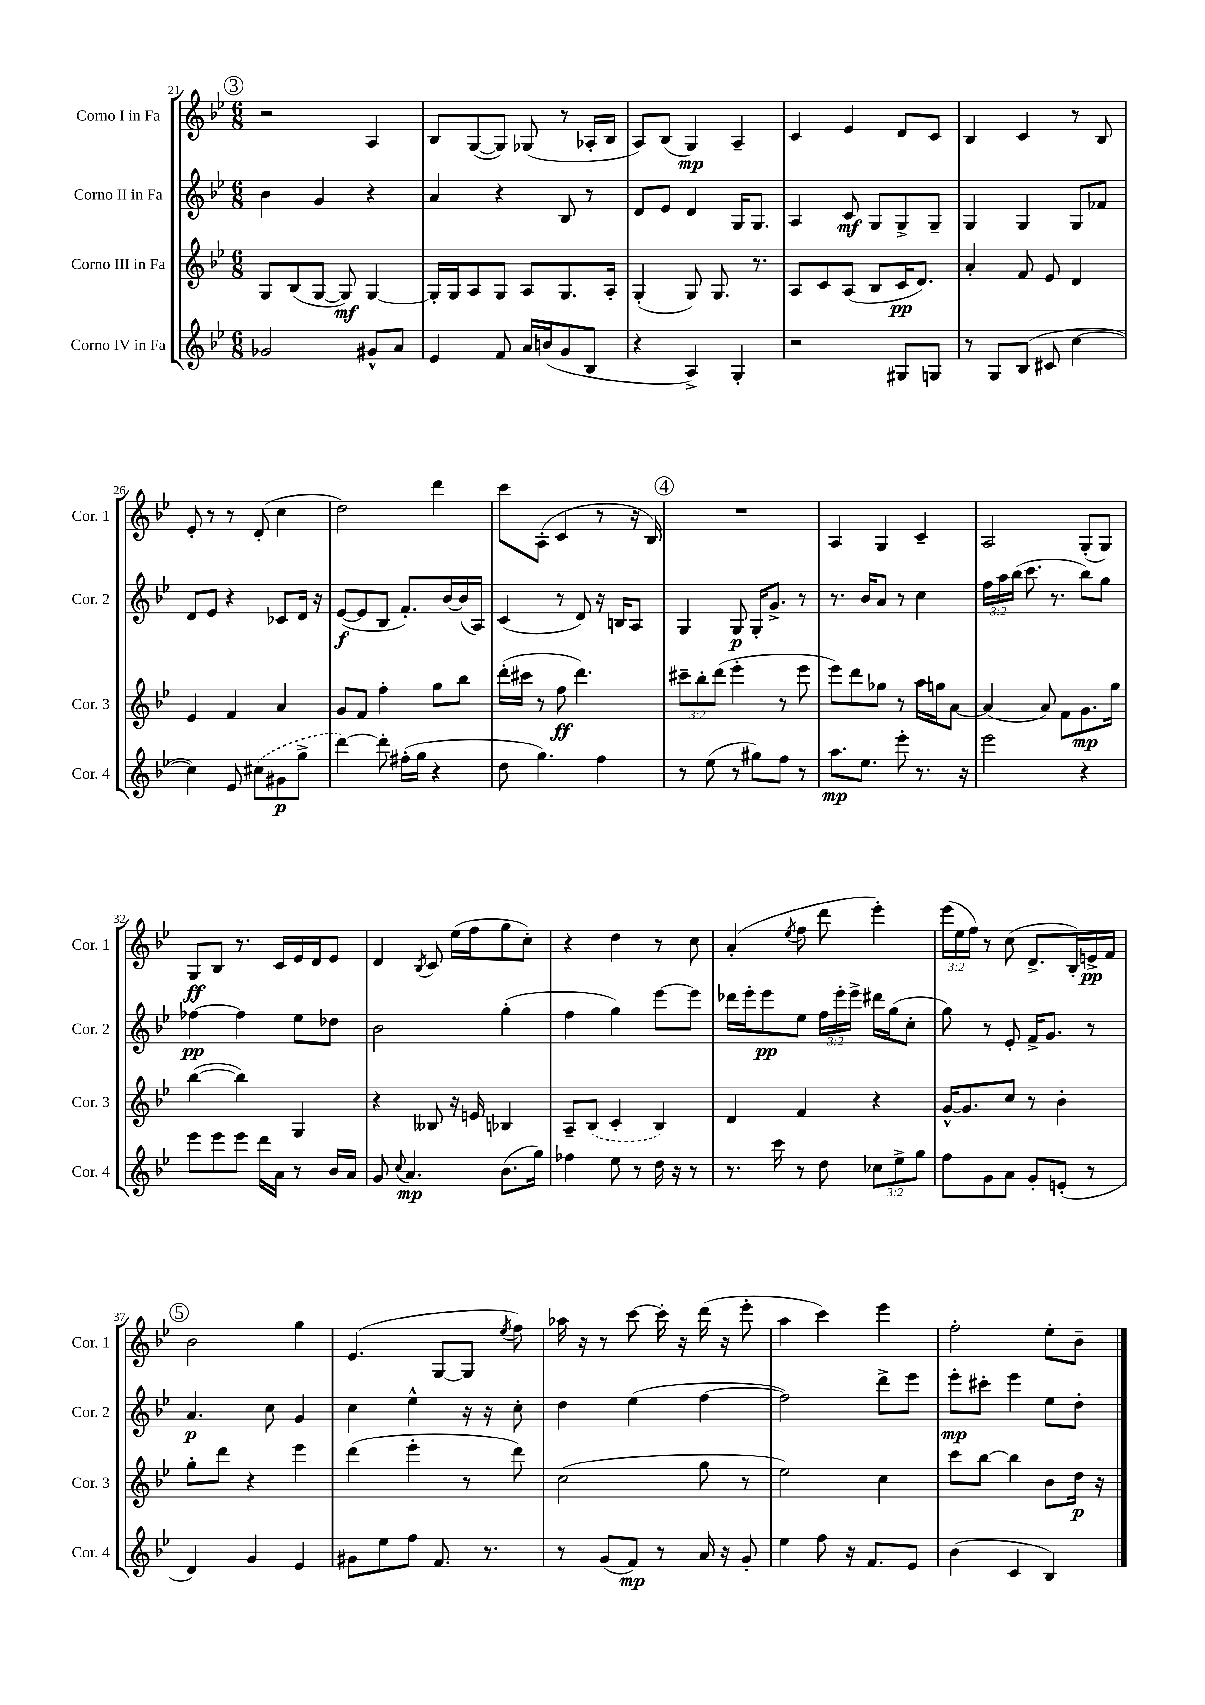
<<
\new StaffGroup <<
\new Staff = "s0" \with { instrumentName = "Corno I in Fa" shortInstrumentName = "Cor. 1" } {
    \clef treble \key bes \major \numericTimeSignature \time 6/8 \override Staff.TupletNumber.text = #tuplet-number::calc-fraction-text
    \autoBeamOff \mark \markup { \circle "3" } r2 a4 |
    bes8[ g8~( g8]) ges8( r8 aes16[-. bes16] |
    a8[) bes8]( g4\mp) a4-- |
    c'4 ees'4 d'8[ c'8] |
    bes4 c'4 r8 bes8 |
    ees'8-. r8 r8 d'8-.( c''4 |
    d''2) d'''4 |
    c'''8[ a8]-.( c'4 r8 r16 bes16) |
    \mark \markup { \circle "4" } R2. |
    a4 g4 c'4-- |
    a2 g8[-.( g8]) |
    g8[\ff bes8] r8. c'16[ ees'16 d'16 ees'8] |
    d'4 \acciaccatura { bes8 } c'8 ees''16[( f''16 g''8 c''8]-.) |
    r4 d''4 r8 c''8 |
    a'4-.( \acciaccatura { ees''8 } f''8 d'''8 ees'''4-.) |
    \tuplet 3/2 { ees'''16[( ees''16 f''16]) } r8 c''8( d'8.[-> bes16-.) e'16->\pp f'16] |
    \mark \markup { \circle "5" } bes'2 g''4 |
    ees'4.( g8[~ g8] \acciaccatura { ees''8 } f''8) |
    aes''16 r16 r8 c'''8~ c'''16-. r16 d'''16( r16 ees'''8-. |
    a''4 c'''4) ees'''4 |
    f''2-. ees''8[-. bes'8]-- \bar "|." |
}
\new Staff = "s1" \with { instrumentName = "Corno II in Fa" shortInstrumentName = "Cor. 2" } {
    \clef treble \key bes \major \numericTimeSignature \time 6/8 \override Staff.TupletNumber.text = #tuplet-number::calc-fraction-text
    \autoBeamOff \mark \markup { \circle "3" } bes'4 g'4 r4 |
    a'4 r4 bes8 r8 |
    d'8[ ees'8] d'4 g16[ g8.] |
    a4 c'8\mf g8[ g8-> g8]-- |
    g4 g4 g8[ fes'8] |
    d'8[ ees'8] r4 ces'8[ d'16] r16 |
    ees'8[~\f( ees'8 bes8] f'8.[-.) bes'16~ bes'16( a16]) |
    c'4( r8 d'8) r16 b16[ a8] |
    \mark \markup { \circle "4" } g4 g8\p g16[-. g'8.]-> r8 |
    r8. bes'16[ a'8] r8 c''4 |
    \tuplet 3/2 { f''16[ a''16 bes''16]( } c'''8. r8. bes''8[) g''8] |
    fes''4~\pp fes''4 ees''8[ des''8] |
    bes'2 g''4-.( |
    f''4 g''4) ees'''8[~ ees'''8] |
    des'''16[ ees'''16-. ees'''8\pp ees''8] \tuplet 3/2 { f''16[ ees'''16-. ees'''16]-> } dis'''16[ g''16( c''8]-. |
    g''8) r8 ees'8-. f'16[-> g'8.] r8 |
    \mark \markup { \circle "5" } a'4.\p c''8 g'4 |
    c''4 ees''4-^ r16 r16 c''8-. |
    d''4 ees''4( f''4~ |
    f''2) d'''8[-> ees'''8] |
    ees'''8[-.\mp cis'''8]-. ees'''4 ees''8[ d''8]-. \bar "|." |
}
\new Staff = "s2" \with { instrumentName = "Corno III in Fa" shortInstrumentName = "Cor. 3" } {
    \clef treble \key bes \major \numericTimeSignature \time 6/8 \override Staff.TupletNumber.text = #tuplet-number::calc-fraction-text
    \autoBeamOff \mark \markup { \circle "3" } g8[ bes8( g8]~ g8\mf) g4~ |
    g16[-. g16 a8 g8] a8[ g8. a16]-. |
    g4-.( g8) g8. r8. |
    a8[ c'8 a8]( bes8[ c'16\pp d'8.]) |
    a'4-. f'8 ees'8 d'4 |
    ees'4 f'4 a'4 |
    g'8[ f'8] f''4-. g''8[ bes''8] |
    d'''16[-.( cis'''16] r8 f''8\ff d'''4.) |
    \mark \markup { \circle "4" } \tuplet 3/2 { cis'''8[-- bes''8-. d'''8]( } ees'''4-. r8 ees'''8 |
    ees'''8[) d'''8 ges''8] r8 a''16[ g''16 a'8]~ |
    a'4( a'8) f'8[ g'8.\mp g''16] |
    bes''4~( bes''4) g4 |
    r4 beses8 r16 e'16 bes4 |
    a8[-- \once \slurDashed bes8]( c'4-. bes4) |
    d'4 f'4 r4 |
    g'16[~-^ g'8. c''8] r8 bes'4-. |
    \mark \markup { \circle "5" } g''8[-. d'''8] r4 ees'''4 |
    d'''4( ees'''4-. r8 d'''8) |
    c''2( g''8 r8 |
    ees''2) c''4 |
    c'''8[ bes''8]~ bes''4 bes'8[ d''16]\p r16 \bar "|." |
}
\new Staff = "s3" \with { instrumentName = "Corno IV in Fa" shortInstrumentName = "Cor. 4" } {
    \clef treble \key bes \major \numericTimeSignature \time 6/8 \override Staff.TupletNumber.text = #tuplet-number::calc-fraction-text
    \autoBeamOff \mark \markup { \circle "3" } ges'2 gis'8[-^ a'8] |
    ees'4 f'8 a'16[ b'16( g'8 bes8] |
    r4 a4->) g4-. |
    r2 gis8[ g8] |
    r8 g8[ bes8]( cis'8 c''4~ |
    c''4) ees'8 \once \slurDashed cis''8[( gis'8\p g''8]-> |
    d'''4~) d'''8-. fis''16[-.( g''16] r4 |
    d''8 g''4.) f''4 |
    \mark \markup { \circle "4" } r8 ees''8( r8 gis''8[) f''8] r8 |
    a''8.[\mp ees''8.] ees'''8-. r8. r16 |
    ees'''2 r4 |
    ees'''8[ ees'''8 ees'''8] d'''16[ a'16] r8 bes'16[ a'16] |
    g'8 \appoggiatura { c''8 } a'4.\mp bes'8.[( g''16]) |
    fes''4 ees''8 r8 d''16 r16 r8 |
    r8. c'''16 r8 d''8 \tuplet 3/2 { ces''8[ ees''8-> g''8] } |
    f''8[ g'8 a'8] g'8[-. e'8]-.( r8 |
    \mark \markup { \circle "5" } d'4) g'4 ees'4 |
    gis'8[ ees''8 f''8] f'8. r8. |
    r8 g'8[( f'8]\mp) r8 a'16 r16 g'8-. |
    ees''4 f''8 r16 f'8.[ ees'8] |
    bes'4( c'4 bes4) \bar "|." |
}
>>
>>
\layout { \context { \Score currentBarNumber = #21 } }
